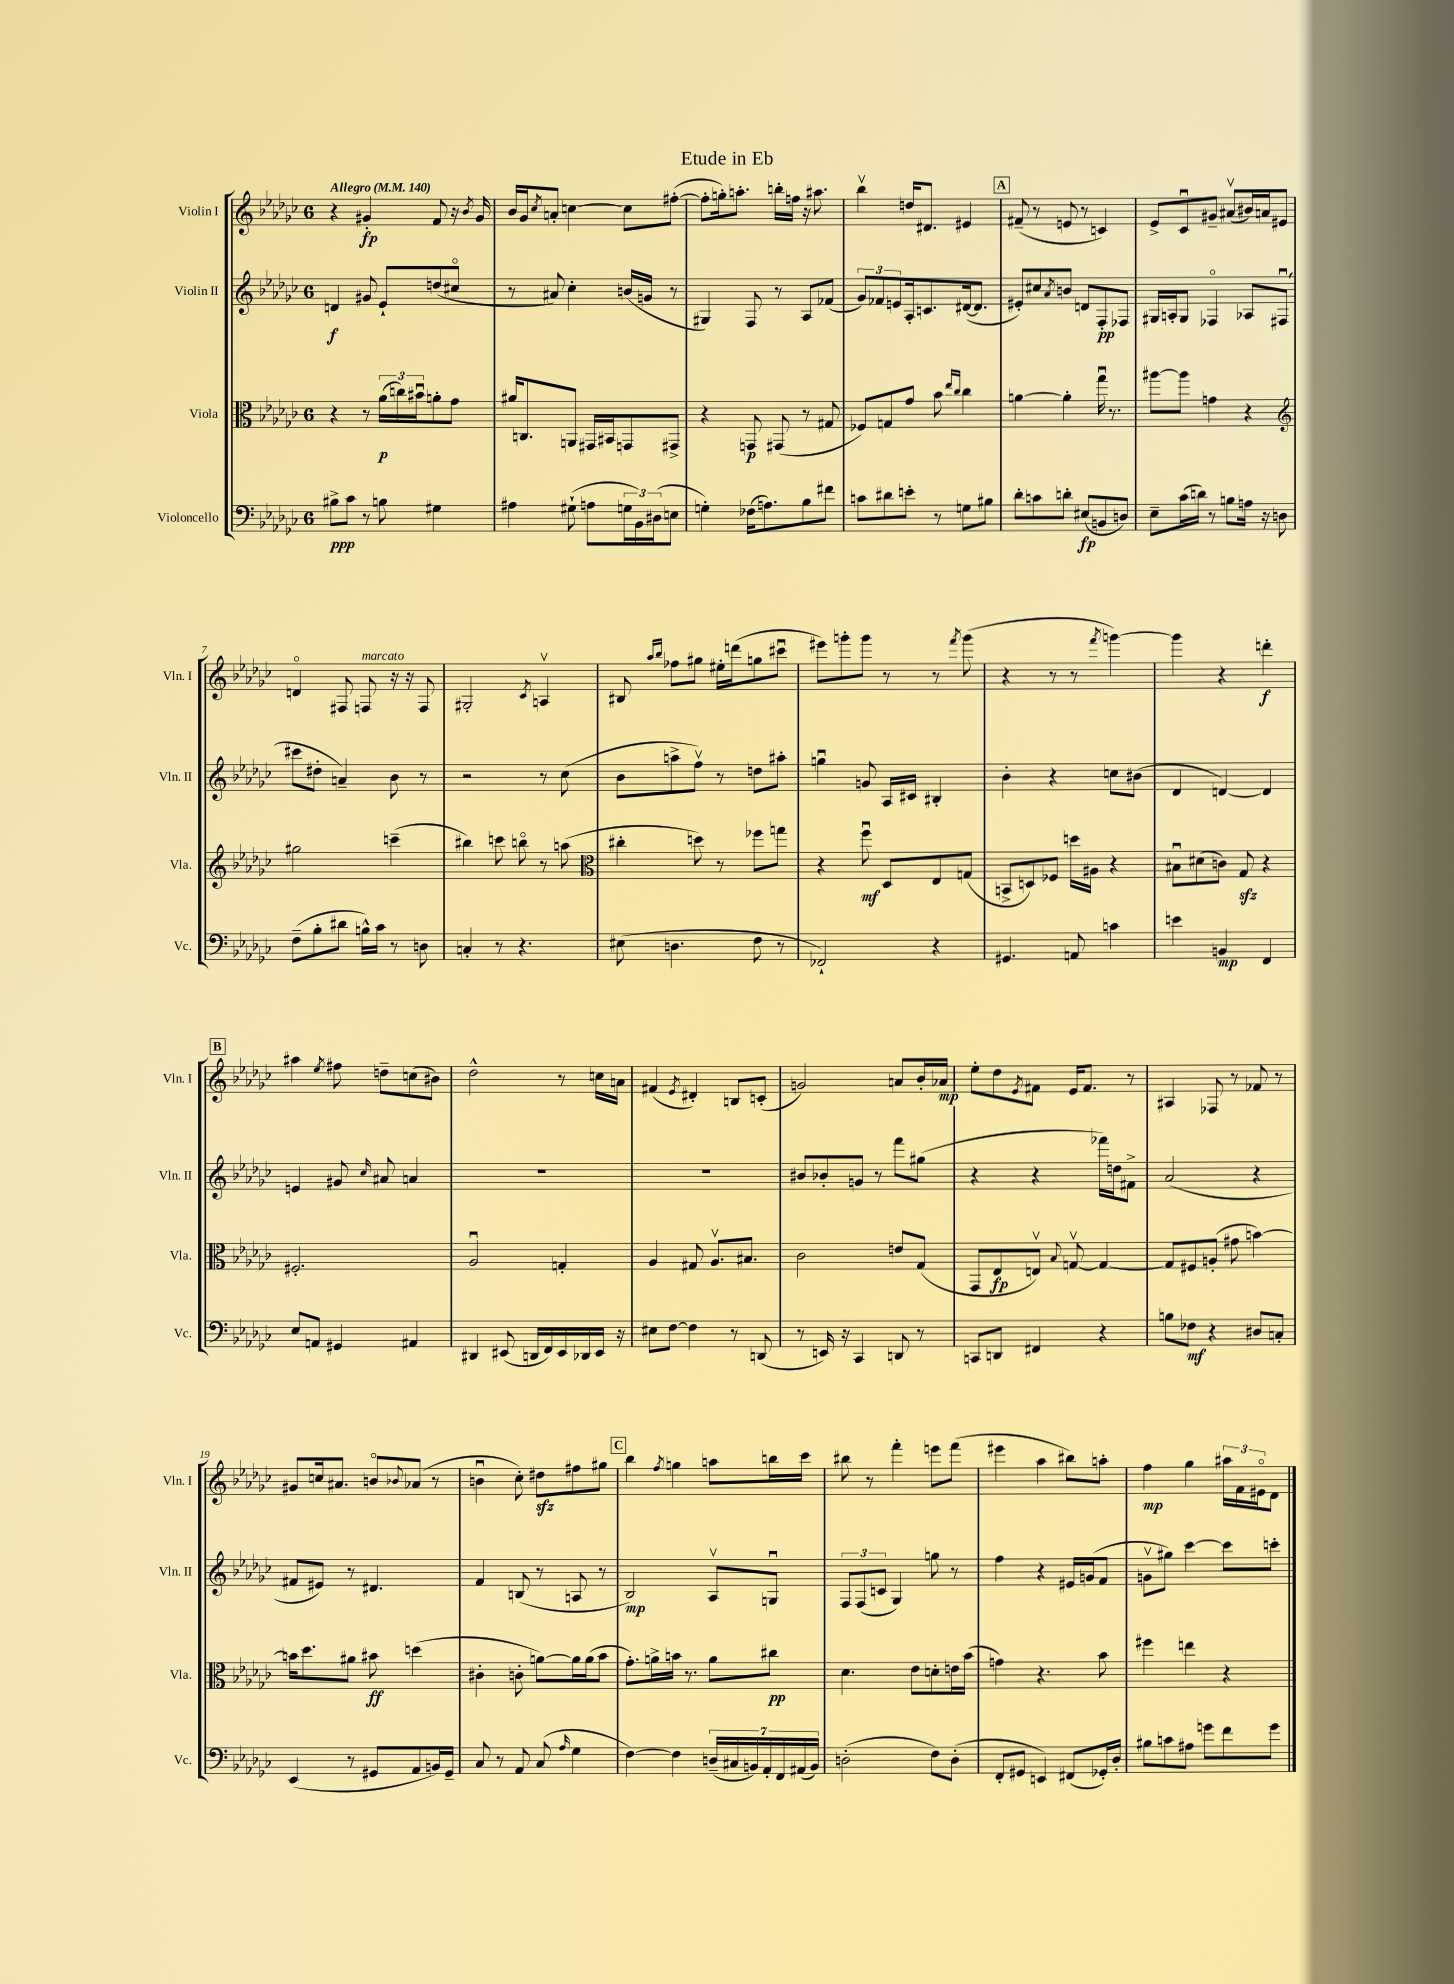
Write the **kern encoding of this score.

**kern	**kern	**kern	**kern
*staff4	*staff3	*staff2	*staff1
*clefF4	*clefC3	*clefG2	*clefG2
*k[b-e-a-d-g-c-]	*k[b-e-a-d-g-c-]	*k[b-e-a-d-g-c-]	*k[b-e-a-d-g-c-]
*M6/8	*M6/8	*M6/8	*M6/8
*MM140	*MM140	*MM140	*MM140
8B#^\L	4r	4d/	4r
8c-\J	.	.	.
8r	8r	8g#/	4g#'/
8B\	(24a-\LL	8e-`/L	.
.	24cc\)	.	.
.	24b#u\J	.	.
4G#\	8a'\	(8dd/	8f/
.	8g-\J	8cc#o/J	16r
.	.	.	8qb-/
.	.	.	16g#/
=	=	=	=
4A#\	16a#/LK	8r	16b-/LL
.	8.C/	.	16g-/J
.	.	.	8qcc-/
.	.	8a#/)	8a'/J
(8G#`\	8AA/J	4cc-'\	[4cc\
8A\L	16GG#/LL	.	.
.	16BB#/J	.	.
24G\L	8GG/	(16b/LL	8cc\]L
24BB-\)	.	.	.
.	.	16g/JJ	.
(24D#\J	.	.	.
8E\J	8GG#^/J	8r	([8ff#'\J
=	=	=	=
4G'\)	4r	4G#/)	8ff#'\]L
.	.	.	16gg'\k)
.	.	.	8.aa'\J
(16F-\LK	8GG/	8F/	.
8.A\)	.	.	.
.	(8GG#/	8r	16bb'\LL
.	.	.	16ff\JJ
8B-\	8r	8A-/L	16r
.	.	.	8.aa#\
8f#\J	8G#/	(8f-/J	.
=	=	=	=
8c\L	8F-/L)	12g-/L)	4bb-v\
.	.	12f-/	.
8d#\	8G/	.	.
.	.	12e/	.
8e'\J	8g-/J	16A-'/k	16dd/LK
.	.	8.c/	8.d#/J
8r	8b-\	.	.
.	16qqee-/LL	.	.
.	16qqcc-/JJ	.	.
8G\L	4cc-\	([16d#/k	4e#/
.	.	8.d#/]J	.
8B#\J	.	.	.
=	=	=	=
8d-'\L	[4a\	8e#'/L)	(8f#~/
8c\	.	8cc#/	8r
.	.	8qa-/	.
8d'\J	4a'\]	8b/J	8e/
(8E#/L	.	8d/L	8r
8BB/	16gg-u\	8F'/	4c/)
.	8.r	.	.
8D/J)	.	8F-/J	.
=	=	=	=
8E-~\L	[8aa#\L	16G#/LL	8e-^/L
.	.	16A'/J	.
(16c-\L	8aa#\]J	8G#/J	8c-u/
16d\JJ)	.	.	.
8r	4g\	4F-o/	8g#~/J
8B\L	.	.	(8a#v/L
16A\Jk	4r	8A-/L	16b#/L)
16r	.	.	16a/J
8D\	.	(8F#u/J	8e#/J
=	=	=	=
*	*clefG2	*	*
(8F~\L	2gg#\	8ccc#\L	4do/
8B-'\	.	8dd#'\J	.
8d#\J	.	4a~/)	8F#/
16B^^\LL)	.	.	8F/
16c-\JJ	.	.	.
8r	(4ccc~\	8b-\	16r
.	.	.	16r
8D\	.	8r	8F/
=	=	=	=
4C'/	4bb#\)	2r	2G#'/
8r	8ccc\	.	.
4.r	8bbo\	.	.
.	.	.	8qc-/
.	8r	8r	4Av/
.	(8aa\	(8cc-\	.
=	=	=	=
*	*clefC3	*	*
(8E#\	4cc#'\	8b-\L	8B#/
.	.	.	16qqaa-/LL
.	.	.	16qqbb-/JJ
4.D\	.	8aa^\	8ff-\L
.	8dd\)	8ffv\J)	8gg#\J
.	8r	8r	16ee#'\LL
.	.	.	(16ddd\J
8F\	8ff-\L	8dd\L	8gg\
8r	8gg\J	8aa#'\J	8ccc#u\J
=	=	=	=
2FF-`/)	4r	4ggu\	8eee#\L)
.	.	.	8ggg'\
.	8ffu\	8g/	8ggg\J
.	8D-/L	16A-/LL	8r
.	.	16c#/JJ	.
4r	8E-/	4B#'/	8r
.	.	.	8qfff/
.	(8G/J	.	(8ggg\
=	=	=	=
4.GG#/	8BB^/L	4b-'\	4r
.	8D/)	.	.
.	8F-/J	4r	8r
8AA/	16dd\LL	.	8r
.	16A#\JJ	.	.
.	.	.	8qfff/
4c\	4r	8cc\L	[4ggg\)
.	.	(8b#\J	.
=	=	=	=
4e\	8B#u\L	4d-/	4ggg\]
.	(8d#\	.	.
4BB/	8c\J)	[4d/)	4r
.	8G-/	.	.
4FF/	4r	4d/]	4ddd'\
=	=	=	=
8E-/L	2.F#'/	4e/	4aa#\
8AA/J	.	.	.
.	.	.	8qee-/
4GG#/	.	8g#/	8ff#\
.	.	16qqcc-/	.
.	.	8a#/	8dd~\L
4AA#/	.	4a/	(8cc\
.	.	.	8b#\J)
=	=	=	=
4DD#/	2A-u/	2.r	2dd-^^\
(8EE#/	.	.	.
16DD/LL	.	.	.
16FF/)	.	.	.
16EE#/	4G'/	.	8r
16DD-/	.	.	.
16EE#/JJ	.	.	16cc\LL
16r	.	.	16a\JJ
=	=	=	=
8E#\L	4A-/	2.r	(4f#/
[8F\J	.	.	.
.	.	.	8qe-/
4F\]	8G#/	.	4d#'/)
.	8.A-v/L	.	.
8r	.	.	8B/L
.	8.B#/J	.	.
(8DD/	.	.	(8c'/J
=	=	=	=
8r	2c-\	8b#/L	2g/)
16EE/)	.	8b-'/	.
16r	.	.	.
4CC-/	.	8g/J	.
.	.	8r	.
8DD/	8e/L	8fff\L	8a/L
8r	(8G-/J	(8gg#\J	16b-'/L
.	.	.	16a-/JJ
=	=	=	=
8CC/L	8GG-/L	4r	8ee-'\L
8DD/J	8E-/	.	8dd-\
.	.	.	8qe-/
4FF#/	8Ev/J)	4r	8f#\J
.	8qqB-/	.	.
.	[8Gv/	.	16e-/LK
.	.	.	8.f#/J
4r	4G/_	16fff-\LL)	.
.	.	16dd\J	.
.	.	8f#^\J	8r
=	=	=	=
8B\L	8G/]L	(2a-/	4A#/
8F-\J	8F#/	.	.
4r	(8A'/J	.	8F-/
.	8g#\	.	8r
8D#/L	[4b\)	4r	8f-/
8C'/J	.	.	8r
=	=	=	=
(4EE-/	16b\]LK	8f#/L	8g#/L
.	8.dd-\	.	.
.	.	8e#/J)	16cc/k
.	.	.	8.a#/J
8r	8a#\J	8r	.
8GG#/L	8b#\	4.d#/	8bo/L
.	.	.	8qqb-/
8AA-/	(4dd\	.	(8a-/J
16BB/L)	.	.	8r
16GG#~/JJ	.	.	.
=	=	=	=
8C-/	4c#'\	4f/	4bu\
8r	.	.	.
8AA-/	8c'\	(8B/	8cc-'\)
(8C-/	[8a\L)	8r	8dd#\L
16qqA-/	.	.	.
4G-\	16a\]L	8A/	8ff#\
.	(16a\J	.	.
.	8b-\J	8r	8gg#\J
=	=	=	=
[4F\)	8.g-'\L)	2B-/)	4bb-\
.	16a^\L	.	.
.	.	.	8qff/
4F\]	16b\JJ	.	4gg\
.	8.r	.	.
(28D~/LL	8a\L	8A-v/L	8aa\L
28C#/	.	.	.
28BB/)	.	.	.
28AA-'/	.	.	.
.	8cc#\J	8Gu/J	16bb\L
28FF/	.	.	.
(28AA#/	.	.	.
.	.	.	16ccc-\JJ
28BB/JJ)	.	.	.
=	=	=	=
(2D'\	4.d-\	12F/L	8bb#\
.	.	(12F/	.
.	.	.	8r
.	.	12c/J	.
.	.	4G-/)	4fff'\
.	8e-\L	.	.
8F\L)	8d'\	8gg\	8eee\L
(8D'\J	16e\L	8r	(8fff\J
.	(16b-\JJ	.	.
=	=	=	=
8FF'/L	4g\)	4ff\	4eee#\
8GG#/J	.	.	.
4EE/)	4.r	4r	4aa-\
(8FF#/L	.	16e#/LL	8bb#\L)
.	.	(16g/J	.
16GG-'/L)	8b-\	8f/J	8aa'\J
16D-'/JJ	.	.	.
=	=	=	=
8B#\L	4ff#\	8gv\L	4ff\
8c\	.	8gg#\J)	.
8A#\J	4ee\	[4ccc-\	4gg-\
8g\L	.	.	.
8f\	4r	8ccc-\]L	24aa#\LL
.	.	.	24f\
.	.	.	24e#o\J
8g\J	.	8ccc'\J	8d-\J
==	==	==	==
*-	*-	*-	*-
